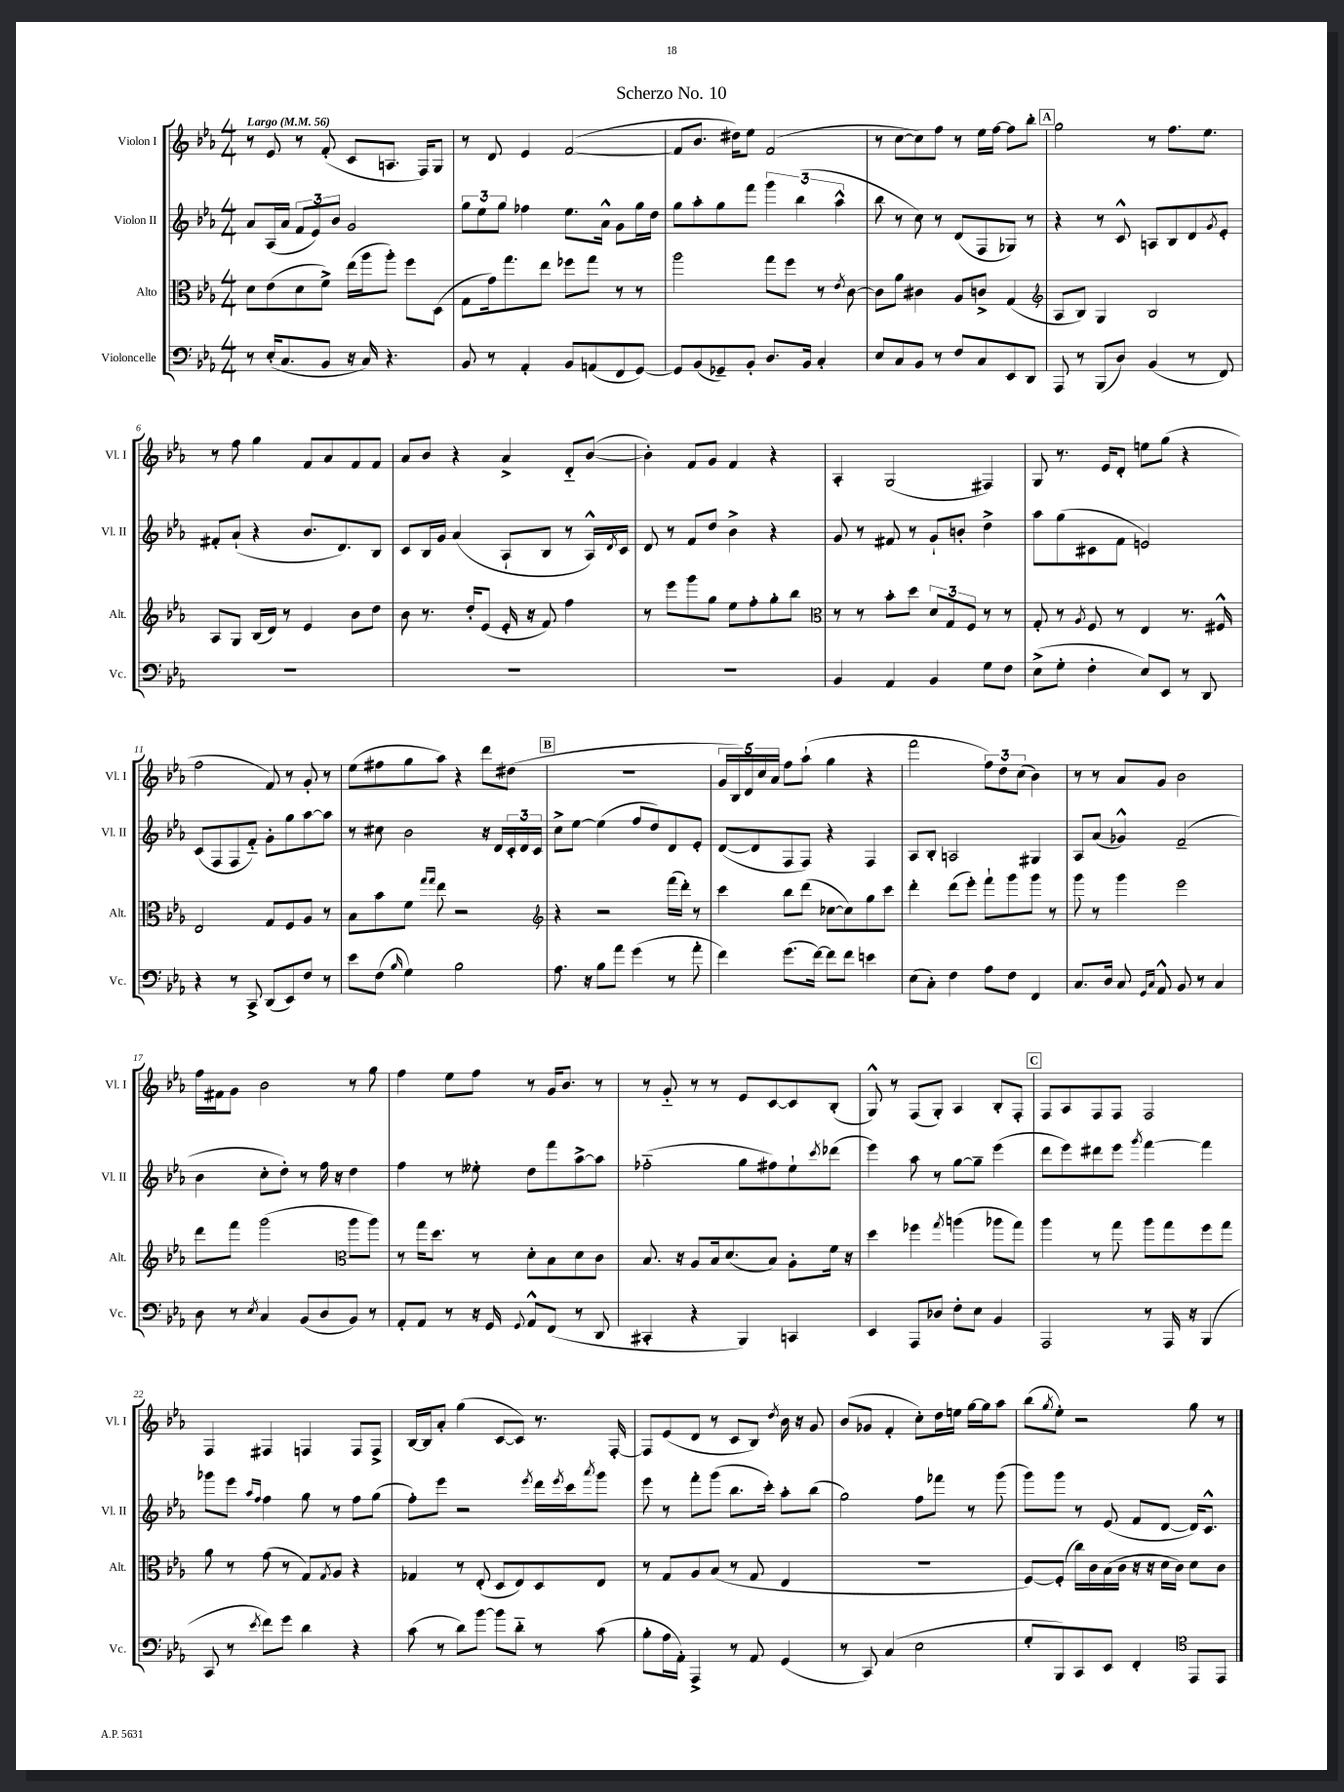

**kern	**kern	**kern	**kern
*staff4	*staff3	*staff2	*staff1
*clefF4	*clefC3	*clefG2	*clefG2
*k[b-e-a-]	*k[b-e-a-]	*k[b-e-a-]	*k[b-e-a-]
*M4/4	*M4/4	*M4/4	*M4/4
*MM56	*MM56	*MM56	*MM56
8r	8d	8a-	8r
(16E-'	(8e-	(16A-	8e-
8.C	.	16a-	.
.	8d	12f	8r
.	.	12e-)	.
8BB-	8f^)	.	(8f'
.	.	12b-	.
16r	(16ee-	2g	8c
16C)	16aa-	.	.
4.r	8aa-')	.	8.A
.	8ff	.	.
.	.	.	16F)
.	(8D	.	8G
=	=	=	=
8BB-	8G	12gg	8r
.	.	12ee-	.
8r	16g)	.	8d
.	.	12gg	.
.	8.gg	.	.
4AA-'	.	4ff-	4e-
.	8ee-	.	.
8BB-	8ff-	8.ee-	([2f
(8AA	8gg	.	.
.	.	16a-^^	.
8FF	8r	8g	.
[8GG)	8r	16gg	.
.	.	16dd	.
=	=	=	=
8GG]	2aa-	8gg	8f]
(8BB-	.	8aa-'	8.b-
8GG-~)	.	8gg	.
.	.	.	16dd#)
8BB-'	.	8fff	8ee-
8.D	8gg	6ggg	(2f
.	8ff	.	.
.	.	(6bb-	.
16BB-	.	.	.
4C'	8r	.	.
.	.	6aa-^^	.
.	8qe-	.	.
.	[8c	.	.
=	=	=	=
8E-	8c]	8bb-	8r
8C	8a-	8r	[8cc
8BB-	4c#	8cc)	8cc])
8r	.	8r	8ff
8F	8A-	(8d	8r
8C	8c^	8F	16ee-
.	.	.	[16ff
8EE-	(4G	8G-)	8ff]
8DD	.	8r	8bb-'
=	=	=	=
*	*clefG2	*	*
8AAA-	8A-	4r	2gg
8r	8B-)	.	.
(8BBB-	4G	8r	.
8D)	.	8c^^	.
(4BB-	2B-	8A	8r
.	.	8B-	8.ff
8r	.	8d	.
.	.	.	8.ee-
.	.	8qg	.
8FF)	.	8e-'	.
=	=	=	=
1r	8A-	8f#'	8r
.	8G	(8a-`	8ff
.	(16B-	4r	4gg
.	16d)	.	.
.	8r	.	.
.	4e-	8.b-	8f
.	.	.	8a-
.	.	8.d)	.
.	8b-	.	8f
.	8dd	8B-	8f
=	=	=	=
1r	8b-	8c	8a-
.	8.r	16B-	8b-
.	.	16g	.
.	.	(4a-	4r
.	16dd'	.	.
.	(8e-	.	.
.	16e-'	8A-`	4a-^
.	16r	.	.
.	8f)	8B-	.
.	4ff	8r	8d'~
.	.	16A-^^)	([8b-
.	.	8qd	.
.	.	16c	.
=	=	=	=
1r	8r	8d	4b-'])
.	8eee-	8r	.
.	8ggg	8f	8f
.	8gg	8dd	8g
.	8ee-	4b-^	4f
.	8ff'	.	.
.	8gg'	4r	4r
.	8bb-	.	.
=	=	=	=
*	*clefC3	*	*
4BB-	8r	8g	4A-'
.	8r	8r	.
4AA-	8b-'	8f#	(2G
.	8dd	8r	.
4BB-	12d	8g`	.
.	12G	.	.
.	.	8b'	.
.	12F	.	.
8G	8r	4dd^	4F#)
8F	8r	.	.
=	=	=	=
(8E-^	8G'	8aa-	8G
8G'	8r	(8gg	8.r
.	8qA-	.	.
4F'	8F	8c#	.
.	.	.	16e-
.	8r	8f	8d'
8E-)	4E-	2e)	8ee
8EE-	.	.	(8gg
8r	8.r	.	4r
8DD	.	.	.
.	16F#^^	.	.
=	=	=	=
4r	2E-	(8c	2ff
.	.	8F	.
8r	.	8F	.
8CC^	.	8f'~)	.
(8DD	8G	8g'	8f)
8EE-)	8F	8gg	8r
8F	8A-	[8aa-	8g'
8r	8r	8aa-]	8r
=	=	=	=
8e-	8B-	8r	(8ee-
(8F	8b-	8cc#	8ff#
16qqB-	.	.	.
4G)	8f	2b-	8gg
.	16qqgg	.	.
.	16qqgg	.	.
.	8ee-	.	8aa-)
2B-	2r	.	4r
.	.	16r	8ddd
.	.	16d	.
.	.	24c'	(8dd#
.	.	24d	.
.	.	24c	.
=	=	=	=
*	*clefG2	*	*
8.A-	4r	8cc^	1r
.	.	[8ee-	.
16r	.	.	.
8B-	2r	(4ee-]	.
8a-	.	.	.
(4g	.	8ff	.
.	.	8dd)	.
8r	(16fff	8d	.
.	16ddd')	.	.
8a-'	8r	8e-'	.
=	=	=	=
4f)	4ccc	([8d	20g
.	.	.	20B-)
.	.	.	20d
.	.	8d]	.
.	.	.	20cc
.	.	.	20a-
(8.g	8bb-	8F	8ff
.	(8ddd	8F)	(8aa-`
[16f)	.	.	.
8f]	[8cc-	4r	4gg
8f	8cc-])	.	.
4e	8gg	4F	4r
.	8ccc	.	.
=	=	=	=
(8E-	4ddd'	8A-	2fff
8C')	.	8B-'	.
4F	(8ddd	2A	.
.	8eee-')	.	.
8A-	8fff`	.	12ff)
.	.	.	12dd
8F	8ggg	.	.
.	.	.	(12cc
4FF	8ggg	4G#	4b-)
.	8r	.	.
=	=	=	=
8.C	8ggg	8A-	8r
.	8r	(8a-	8r
16D	.	.	.
8C	4ggg	4g-^^)	8a-
16qqGG	.	.	.
16qqC	.	.	.
8AA-^^	.	.	8g
8BB-	2eee-	(2f~	2b-
8r	.	.	.
4C	.	.	.
=	=	=	=
8D	8ddd	4b-	16ff
.	.	.	16f#
8r	8fff	.	8g
8qE-	.	.	.
4C	(2ggg	8cc'	2b-
.	.	8dd')	.
(8BB-	.	8r	.
8D	.	16ff	.
.	.	16r	.
*	*clefC3	*	*
8BB-)	8aa-	4dd	8r
8r	8aa-)	.	8gg
=	=	=	=
8AA-'	8r	4ff	4ff
8AA-	16gg	.	.
.	8.dd	.	.
8r	.	8r	8ee-
16r	8r	8ee--'	8ff
16GG	.	.	.
8qqGG	.	.	.
8AA-^^	8d'	8dd	8r
(8FF	8B-	8fff	16g
.	.	.	8.b-
8r	8d	[8aa-^	.
8DD	8c	8aa-]	8r
=	=	=	=
4CC#'	8.B-	(2ff-'~	8r
.	.	.	8g'~
.	16r	.	.
4r	8A-	.	8r
.	16B-	.	8r
.	(8.d	.	.
4BBB-)	.	8gg	8e-
.	8B-)	8ff#)	[8c
4CC	8A-'	8ee-`	8c]
.	.	8qccc	.
.	16f	(8ddd-	(8B-'
.	16r	.	.
=	=	=	=
4EE-	4dd	4eee-)	8G^^)
.	.	.	8r
8AAA-	4ff-	8aa-	(8F
8D-	.	8r	8G')
.	8qgg	.	.
8F'	(4aa	[8gg	4A-
8E-	.	8gg~]	.
4BB-	8aa-	(4eee-	8B-'
.	8gg)	.	8F'
=	=	=	=
2AAA-	4aa-	8ddd	8F
.	.	8eee-)	8A-
.	8r	8ddd#	8F
.	8gg	8eee-	8F
.	.	8qggg	.
8r	8aa-	[4fff	2F
16AAA-	8gg	.	.
16r	.	.	.
(4BBB-	8ff	4fff]	.
.	8gg	.	.
=	=	=	=
8CC	8a-	8ggg-	4F
8r	8r	8eee-	.
.	.	16qqaa-	.
8qe-	.	16qqff	.
8f)	(8g	4ff	4F#
8g	8r	.	.
4d	8G)	8gg	4F
.	8qG	.	.
.	8A-	8r	.
4r	4r	8ff	8F
.	.	(8gg	8F^
=	=	=	=
(8c	4G-	8ff')	[16B-
.	.	.	16B-]
8r	.	8eee-	8a-'
8d)	8r	2r	(4gg
[8b-	(8E-'	.	.
8b-]	8D	.	[8c
8d'~	8E-)	.	8c])
.	.	8qeee-	.
8r	8D	16ddd	8.r
.	.	8qeee-	.
.	.	16ccc	.
.	.	8qaaa-	.
(8c	8E-	8ggg	.
.	.	.	[16F'
=	=	=	=
8B-'	8r	8eee-	8F]
16A-	8G	8r	(8e-
16AA-')	.	.	.
4AAA-^	8A-	8fff'	8d
.	(8B-	(8ggg	8r
8r	8r	8.bb-	8c
8AA-	8G	.	8B-)
.	.	16ccc')	.
.	.	.	8qdd
(4GG	4E-	8aa-'	16b-
.	.	.	16r
.	.	(8bb-	8g
=	=	=	=
8r	1r	2gg)	(8b-
8CC)	.	.	8g-
(4C	.	.	4f'
2E-	.	8ff	8cc')
.	.	8fff-	16dd
.	.	.	16ee
.	.	8r	[16gg
.	.	.	16gg]
.	.	(8ggg	8aa-
=	=	=	=
8G'	[8F)	8ggg)	(8bb-
.	.	.	8qgg
8BBB-)	(8F']	8ggg	8ee-')
8CC	16cc)	8r	2r
.	16c	.	.
8EE-	(16B-	(8e-	.
.	16c	.	.
4FF'	16r	8f	.
.	16r	.	.
.	16d	[8d	.
.	16c)	.	.
*clefC4	*	*	*
8EE-	8d	16d])	8gg
.	.	8.c^^	.
8EE-	8c	.	8r
==	==	==	==
*-	*-	*-	*-
